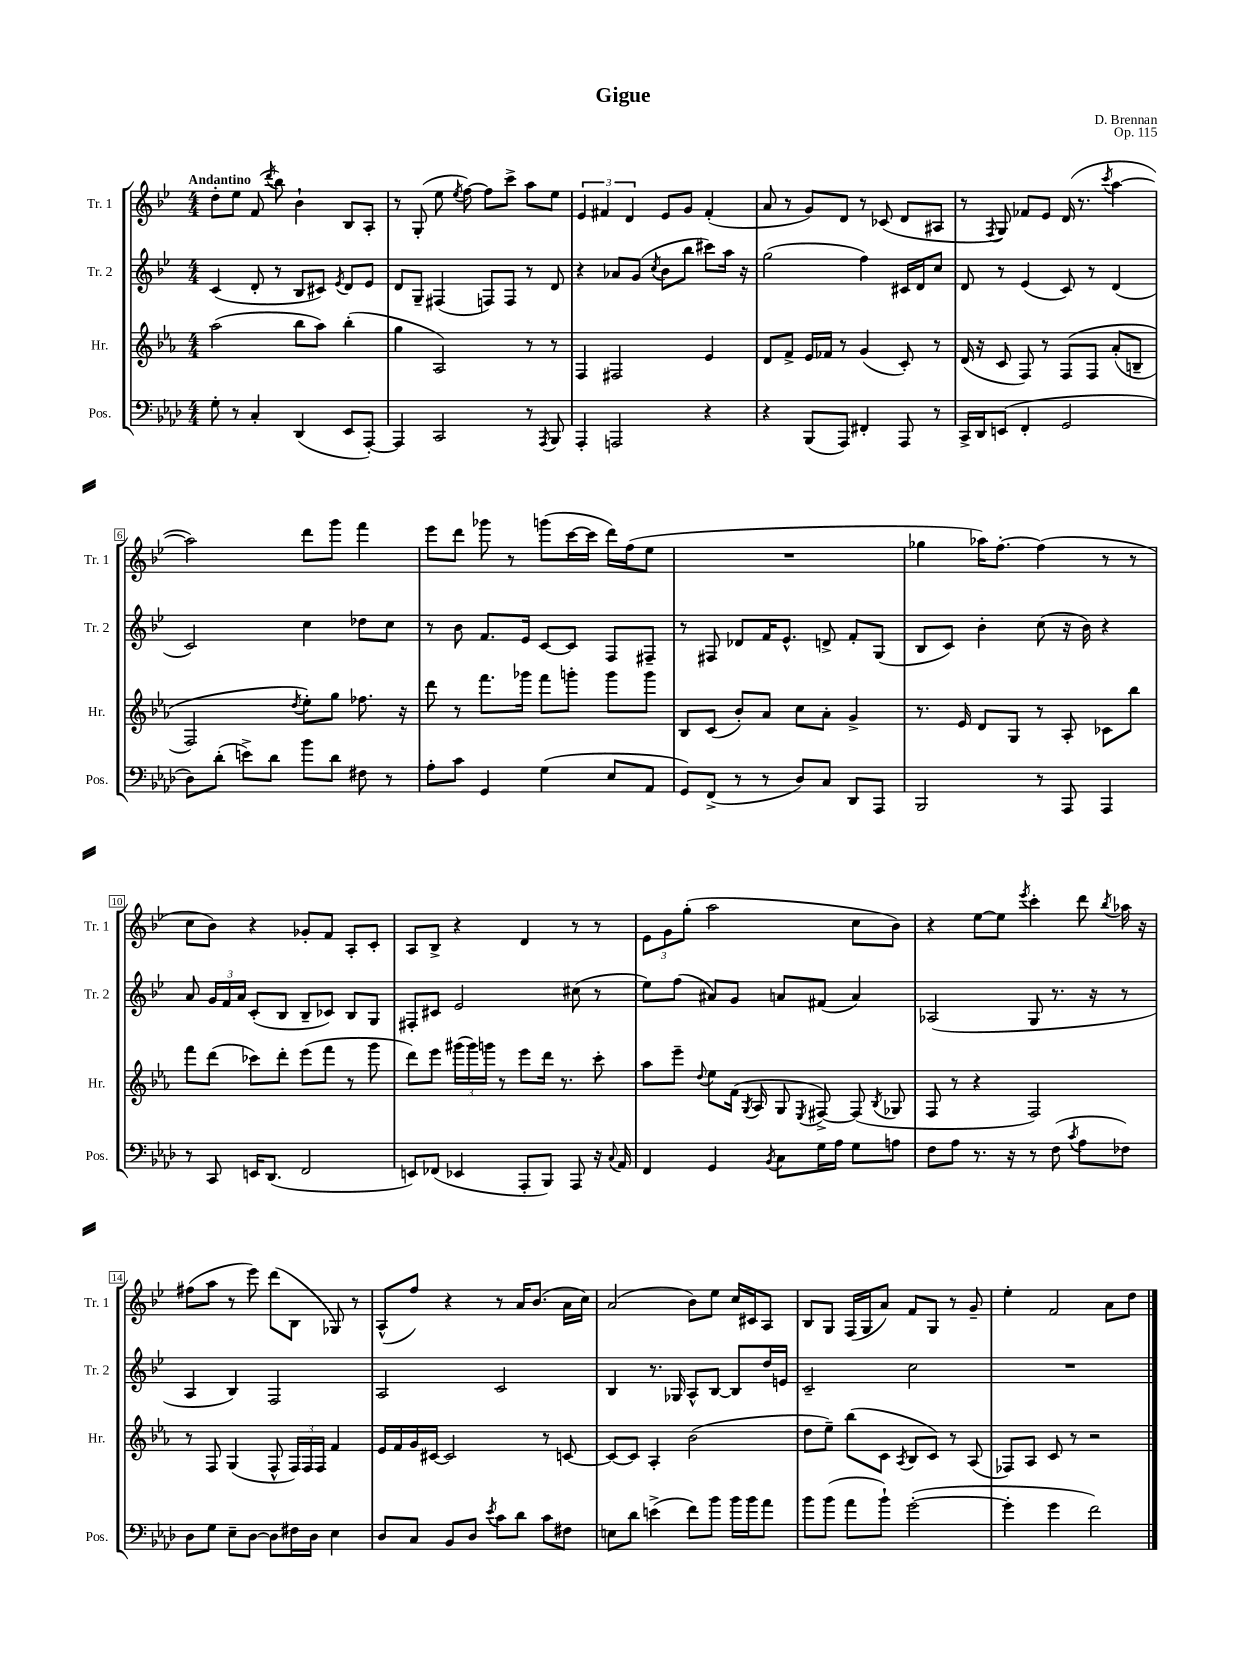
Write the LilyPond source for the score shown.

\header { title = "Gigue" composer = "D. Brennan" opus = "Op. 115" }
<<
\new StaffGroup <<
\new Staff = "s0" \with { instrumentName = "Tr. 1" shortInstrumentName = "Tr. 1" } {
    \clef treble \key bes \major \numericTimeSignature \time 4/4 \tempo "Andantino"
    \autoBeamOff d''8[-. ees''8] f'8( \acciaccatura { d'''8 } bes''8) bes'4-! bes8[ a8]-. |
    r8 g8-.( ees''8 \acciaccatura { ees''8 } f''8~) f''8[ c'''8]-> a''8[ ees''8] |
    \tuplet 3/2 { ees'4 fis'4 d'4 } ees'8[ g'8] fis'4-.( |
    a'8 r8 g'8[) d'8] r8 ces'8( d'8[ ais8] |
    r8 \acciaccatura { f8 } g8) fes'8[ ees'8] d'16( r8. \acciaccatura { c'''8 } a''4~ |
    a''2) d'''8[ g'''8] f'''4 |
    ees'''8[ d'''8] ges'''8 r8 g'''8[( c'''16~ c'''16] d'''16[) f''16( ees''8] |
    R1 |
    ges''4 aes''16[) f''8.]~-. f''4( r8 r8 |
    c''8[ bes'8]) r4 ges'8[-. f'8] a8[-. c'8]-. |
    a8[ bes8]-> r4 d'4 r8 r8 |
    \tuplet 3/2 { ees'8[ g'8 g''8]-.( } a''2 c''8[ bes'8]) |
    r4 ees''8[~ ees''8] \acciaccatura { ees'''8 } c'''4-. d'''8 \acciaccatura { bes''8 } aes''16 r16 |
    fis''8[( a''8] r8 ees'''8) d'''8[( bes8] ges8) r8 |
    a8[-^( f''8]) r4 r8 a'16[ bes'8.]( a'16[ c''16]) |
    a'2( bes'8[) ees''8] c''16[ cis'16 a8] |
    bes8[ g8] f16[( g16 a'8]) f'8[ g8] r8 g'8-- |
    ees''4-. f'2 a'8[ d''8] \bar "|." |
}
\new Staff = "s1" \with { instrumentName = "Tr. 2" shortInstrumentName = "Tr. 2" } {
    \clef treble \key bes \major \numericTimeSignature \time 4/4
    \autoBeamOff c'4( d'8-. r8 bes8[ cis'8]) \acciaccatura { ees'8 } d'8[ ees'8] |
    d'8[ g8]-- fis4( f8[) f8] r8 d'8 |
    r4 aes'8[ g'8]( \acciaccatura { c''8 } bes'8[ bes''8] cis'''8[) a''16] r16 |
    g''2( f''4) cis'16[ d'16 c''8] |
    d'8 r8 ees'4( c'8) r8 d'4( |
    c'2) c''4 des''8[ c''8] |
    r8 bes'8 f'8.[ ees'16] c'8[~ c'8] f8[ fis8]-- |
    r8 fis8 des'8[ f'16 ees'8.]-^ d'8-> f'8[-. g8]( |
    bes8[ c'8]) bes'4-. c''8( r16 bes'16) r4 |
    a'8 \tuplet 3/2 { g'16[ f'16 a'16] } c'8[-.( bes8] bes8[-- ces'8]) bes8[ g8] |
    fis8[-. cis'8] ees'2 cis''8( r8 |
    ees''8[) f''8]( ais'8[) g'8] a'8[ fis'8]( a'4) |
    aes2( g8 r8. r16 r8 |
    a4 bes4) f2 |
    a2 c'2 |
    bes4 r8. ges16 a8[-^ bes8]~ bes8[ d''16 e'16] |
    c'2-- c''2 |
    R1 \bar "|." |
}
\new Staff = "s2" \with { instrumentName = "Hr." shortInstrumentName = "Hr." } {
    \clef treble \key ees \major \numericTimeSignature \time 4/4
    \autoBeamOff aes''2( bes''8[ aes''8]) bes''4-.( |
    g''4 aes2) r8 r8 |
    f4 fis2 ees'4 |
    d'8[ f'8]-> ees'16[ fes'16] r8 g'4( c'8-.) r8 |
    d'16( r16 c'8 f8) r8 f8[\( f8] aes'8[-.( b8]-- |
    f2) \acciaccatura { d''8 } ees''8[-.\) g''8] fes''8. r16 |
    d'''8 r8 f'''8.[ ges'''16] f'''8[ g'''8]-. g'''8[ g'''8] |
    bes8[ c'8]( bes'8[-.) aes'8] c''8[ aes'8]-. g'4-> |
    r8. ees'16 d'8[ g8] r8 aes8-. ces'8[ bes''8] |
    f'''8[ d'''8]( ces'''8[) d'''8]-. ees'''8[( f'''8] r8 g'''8 |
    d'''8[) ees'''8] \tuplet 3/2 { gis'''16[( gis'''16) g'''16] } r8 ees'''8[ d'''16] r8. c'''8-. |
    aes''8[ ees'''8]-- \appoggiatura { d''8 } ees''8[ f'16]( \acciaccatura { g8 } aes16 g8 \acciaccatura { ees8 } fis8~->) fis8( \acciaccatura { bes8 } ges8 |
    f8 r8 r4 f2) |
    r8 f8 g4( f8-^ \tuplet 3/2 { f16[) f16 f16] } f'4 |
    ees'16[ f'16 g'16 cis'16]~ cis'2 r8 c'8~ |
    c'8[~ c'8] aes4-. bes'2( |
    d''8[ ees''8]--) bes''8[( c'8] \acciaccatura { aes8 } bes8[ c'8]) r8 aes8( |
    fes8[) aes8] c'8 r8 r2 \bar "|." |
}
\new Staff = "s3" \with { instrumentName = "Pos." shortInstrumentName = "Pos." } {
    \clef bass \key aes \major \numericTimeSignature \time 4/4
    \autoBeamOff g8-. r8 c4-. des,4( ees,8[ aes,,8]~-.) |
    aes,,4 c,2 r8 \acciaccatura { aes,,8 } bes,,8 |
    aes,,4-. a,,2 r4 |
    r4 bes,,8[( aes,,8]) fis,4-. aes,,8 r8 |
    c,16[-> des,16 e,8]( f,4-. g,2 |
    des8[) des'8]-.( e'8[->) des'8] bes'8[ des'8] fis8 r8 |
    aes8[-. c'8] g,4 g4( ees8[ aes,8] |
    g,8[) f,8]->( r8 r8 des8[) c8] des,8[ aes,,8] |
    bes,,2 r8 aes,,8 aes,,4 |
    r8 c,8 e,16[ des,8.]( f,2 |
    e,8[) fes,8]( ees,4 aes,,8[-. bes,,8]) aes,,8 r16 \appoggiatura { c8 } aes,16 |
    f,4 g,4 \acciaccatura { bes,8 } c8[ g16 aes16] g8[ a8] |
    f8[ aes8] r8. r16 r8 f8( \acciaccatura { c'8 } aes8[ fes8]) |
    des8[ g8] ees8[-- des8]~ des8[ fis16 des16] ees4 |
    des8[ c8] bes,8[ des8] \acciaccatura { ees'8 } c'8[ des'8] c'8[ fis8] |
    e8[ des'8] e'4->( f'8[) bes'8] bes'16[ bes'16 aes'8] |
    bes'8[ bes'8]( aes'8[ bes'8]-!) g'2~-.( |
    g'4-. g'4 f'2) \bar "|." |
}
>>
>>
\layout { \context { \Score \override BarNumber.stencil = #(make-stencil-boxer 0.1 0.3 ly:text-interface::print) } }
